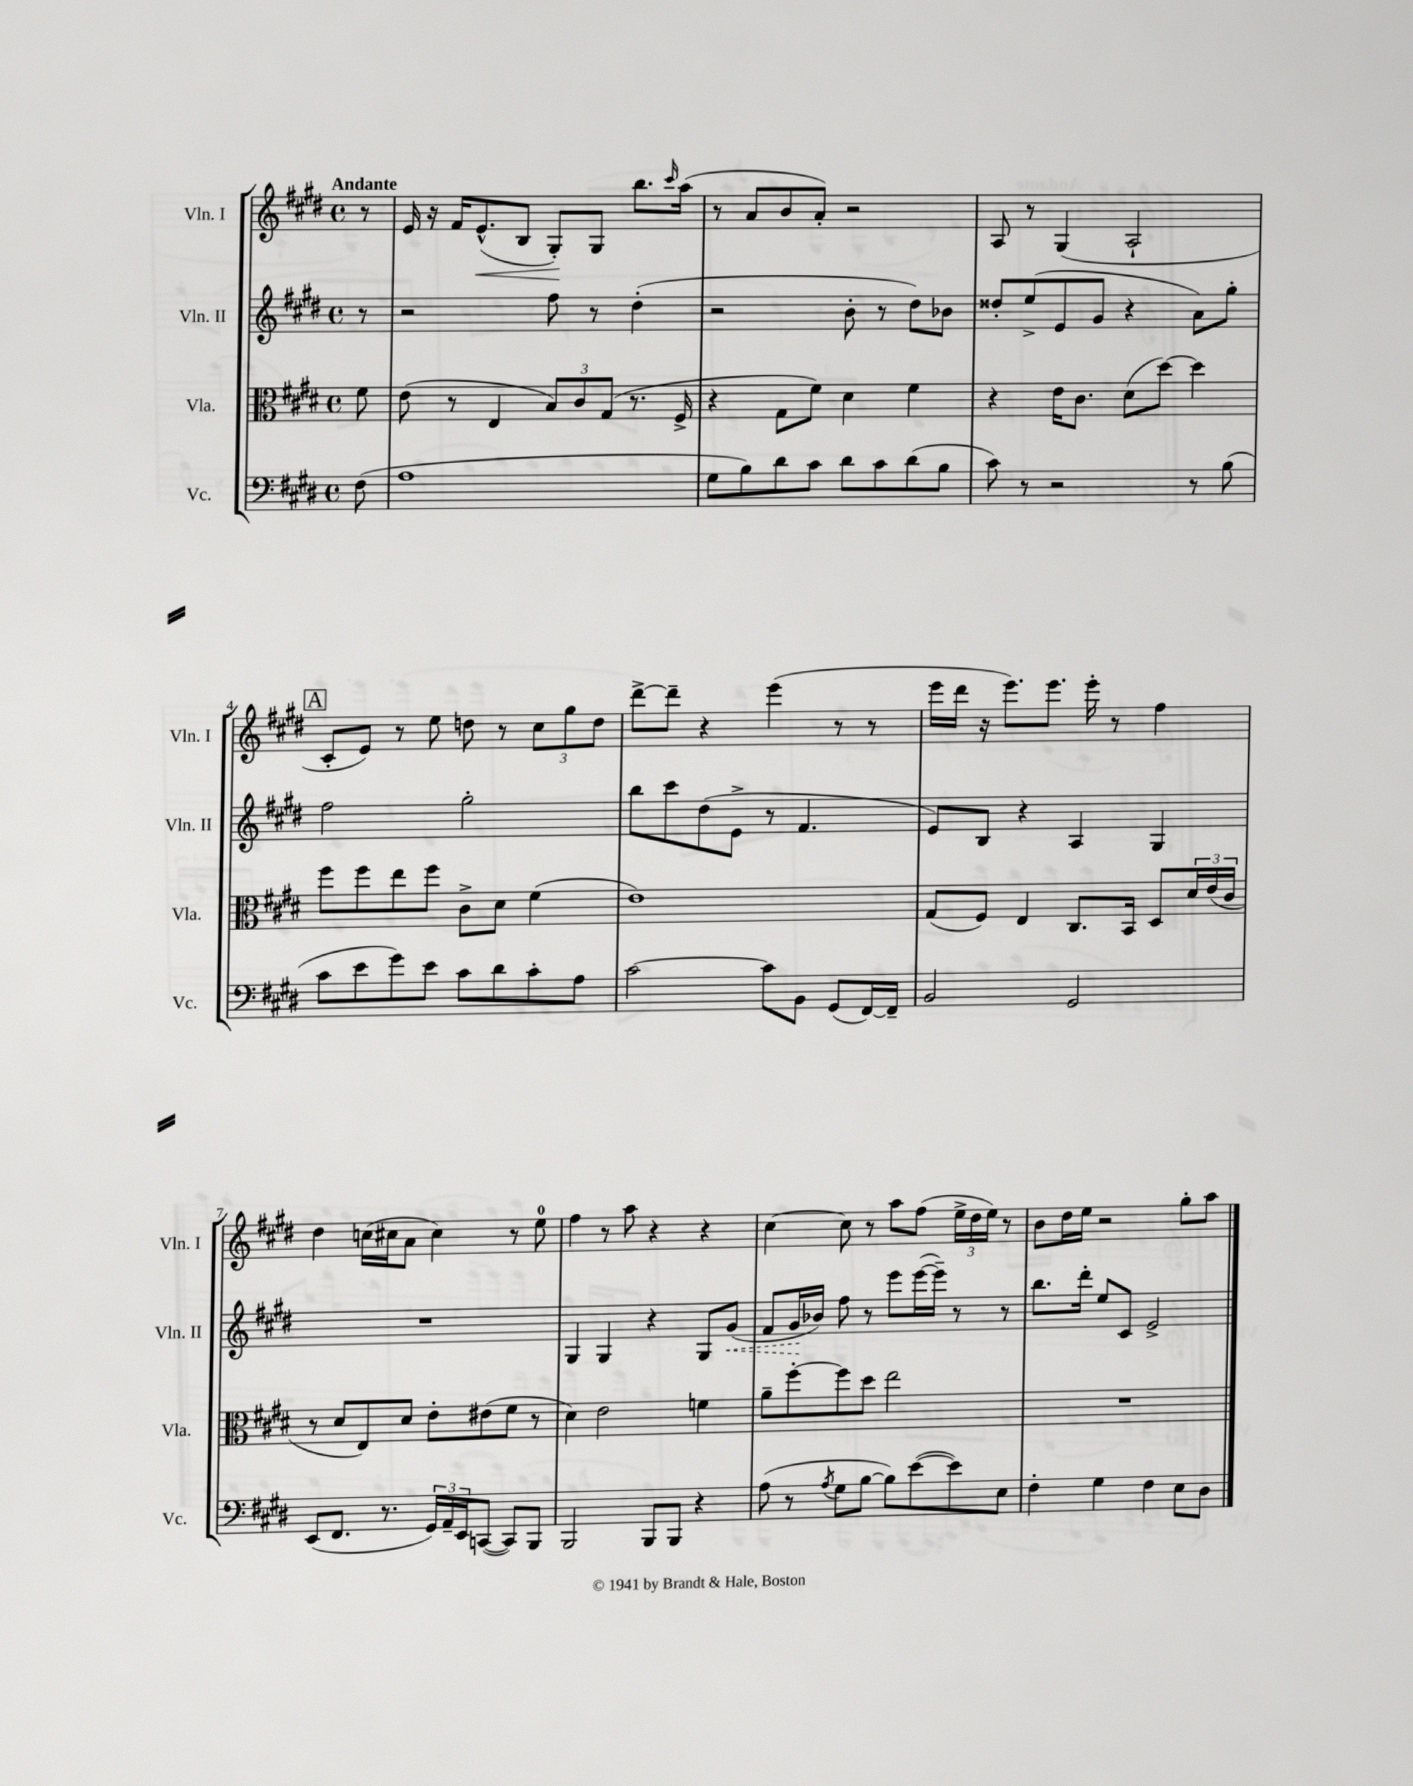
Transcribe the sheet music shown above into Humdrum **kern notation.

**kern	**kern	**kern	**dynam	**kern	**dynam
*part4	*part3	*part2	*part2	*part1	*part1
*staff4	*staff3	*staff2	*staff2	*staff1	*staff1
*I"Vc.	*I"Vla.	*I"Vln. II	*	*I"Vln. I	*
*I'Vc.	*I'Vla.	*I'Vln. II	*	*I'Vln. I	*
*clefF4	*clefC3	*clefG2	*	*clefG2	*
*k[f#c#g#d#]	*k[f#c#g#d#]	*k[f#c#g#d#]	*	*k[f#c#g#d#]	*
*M4/4	*M4/4	*M4/4	*	*M4/4	*
*met(c)	*met(c)	*met(c)	*	*met(c)	*
=	=	=	=	=	=
!	!	!	!	!LO:TX:a:B:t=Andante	!
(8F#\	8f#\	8r	.	8r	.
=1	=1	=1	=1	=1	=1
1A	(8e\	2r	.	16e/	.
.	.	.	.	16r	.
.	8r	.	.	16f#/KL	.
!	!	!	!	!	!LO:HP:b
.	.	.	.	(8.e^^/	<
.	4E/	.	.	.	.
.	.	.	.	8B/J	.
.	12B/L)	8ff#\	.	8G#'/L)	.
.	12c#/	.	.	.	.
.	.	8r	.	8G#/J	[
.	(12G#/J	.	.	.	.
.	8.r	(4dd#'\	.	8.bb\L	.
.	.	.	.	16qqccc#/	.
.	16F#^/	.	.	(16aa\Jk	.
=2	=2	=2	=2	=2	=2
8G#\L	4r	2r	.	8r	.
8B\)	.	.	.	8a/L	.
8d#\	8G#\L	.	.	8b/	.
8c#\J	8f#\J)	.	.	8a'/J)	.
8d#\L	4d#\	8b'\	.	2r	.
8c#\	.	8r	.	.	.
(8d#\	4f#\	8dd#\L)	.	.	.
8B\J	.	8b-X\J	.	.	.
=3	=3	=3	=3	=3	=3
8c#\)	4r	8dd##X'/L	.	8A/	.
8r	.	(8ee^/	.	8r	.
2r	16e\KL	8e/	.	(4G#/	.
.	8.c#\J	.	.	.	.
.	.	8g#/J	.	.	.
.	(8d#\L	4r	.	2A`/	.
.	[8dd#\J)	.	.	.	.
8r	4dd#\]	8a\L)	.	.	.
(8B\	.	8gg#'\J	.	.	.
!!LO:LB:g=z
!!LO:REH:place=s1:t=A
=4	=4	=4	=4	=4	=4
8c#\L	8ff#\L	2ff#\	.	8c#'/L	.
8e\	8ff#\	.	.	8e/J)	.
8g#\)	8ee\	.	.	8r	.
8e\J	8ff#\J	.	.	8ee\	.
8c#\L	8c#^\L	2gg#'\	.	8ddn\	.
8d#\	8d#\J	.	.	8r	.
8c#'\	(4f#\	.	.	12cc#\L	.
.	.	.	.	12gg#\	.
8A\J	.	.	.	.	.
.	.	.	.	12dd\J	.
=5	=5	=5	=5	=5	=5
[2c#\	1e)	8bb\L	.	[8ddd#^\L	.
.	.	8ccc#\	.	8ddd#~\J]	.
.	.	(8dd#\	.	4r	.
.	.	8e^\J	.	.	.
8c#\L]	.	8r	.	(4eee\	.
8BB\J	.	4.f#/	.	.	.
(8GG#/L	.	.	.	8r	.
[16FF#/L)	.	.	.	8r	.
16FF#~/JJ]	.	.	.	.	.
=6	=6	=6	=6	=6	=6
2BB/	(8G#/L	8e/L)	.	16eee\LL	.
.	.	.	.	16ddd#\JJ	.
.	8F#/J)	8B/J	.	16r	.
.	.	.	.	8.eee\L)	.
.	4E/	4r	.	.	.
.	.	.	.	8.eee\J	.
2GG#/	8.C#/L	4A/	.	.	.
.	.	.	.	16eee'\	.
.	.	.	.	8r	.
.	16BB/Jk	.	.	.	.
.	8D#/L	4G#/	.	4ff#\	.
.	24d#/L	.	.	.	.
.	(24e/	.	.	.	.
.	24c#/JJ	.	.	.	.
!!LO:LB:g=z
=7	=7	=7	=7	=7	=7
(8EE/L	8r	1r	.	4dd#\	.
8.FF#/J	8d#/L	.	.	.	.
.	8E/)	.	.	(16ccn\LL	.
8.r	.	.	.	16cc#X\J	.
.	8d#/J	.	.	8a\J	.
24GG#/LL)	8e'\L	.	.	4cc#\)	.
24AA~/	.	.	.	.	.
24EE/J	.	.	.	.	.
([8CCn/J	(8e#X\	.	.	.	.
8CC/L])	8f#\J	.	.	8r	.
8BBB/J	8r	.	.	8ee\	.
=8	=8	=8	=8	=8	=8
2BBB/	4d#\)	4G#/	.	4ff#\	.
.	2e\	4G#/	.	8r	.
.	.	.	.	8aa\	.
8BBB/L	.	4r	.	4r	.
8BBB/J	.	.	.	.	.
4r	4fn\	8G#/L	.	4r	.
!	!	!	!LO:HP:b	!	!
.	.	(8g#/J	<	.	.
=9	=9	=9	=9	=9	=9
(8A\	8a~\L	8f#/L	.	[4cc#\	.
8r	[8ff#'\	16g#/L	.	.	.
.	.	16b-X/JJ)	[	.	.
8qA/	.	.	.	.	.
8G#\L	8ff#\]	8ff#\	.	8cc#\]	.
[8B\J	8dd#\J	8r	.	8r	.
8B\L])	2ee\	8eee\L	.	8aa\L	.
([8e\	.	([16eee\L	.	(8ff#\J	.
.	.	16eee~\JJ])	.	.	.
8e\])	.	8r	.	24ee^\LL	.
.	.	.	.	24dd#\	.
.	.	.	.	24ee\JJ)	.
8E\J	.	8r	.	8r	.
=10	=10	=10	=10	=10	=10
4F#'\	1r	8.bb\L	.	8b\L	.
.	.	.	.	16dd#\L	.
.	.	16ddd#'\Jk	.	16ee\JJ	.
4G#\	.	8ee/L	.	2r	.
.	.	8c#/J	.	.	.
4F#\	.	2e^/	.	.	.
8E\L	.	.	.	8gg#'\L	.
8D#\J	.	.	.	8aa\J	.
==	==	==	==	==	==
*-	*-	*-	*-	*-	*-
